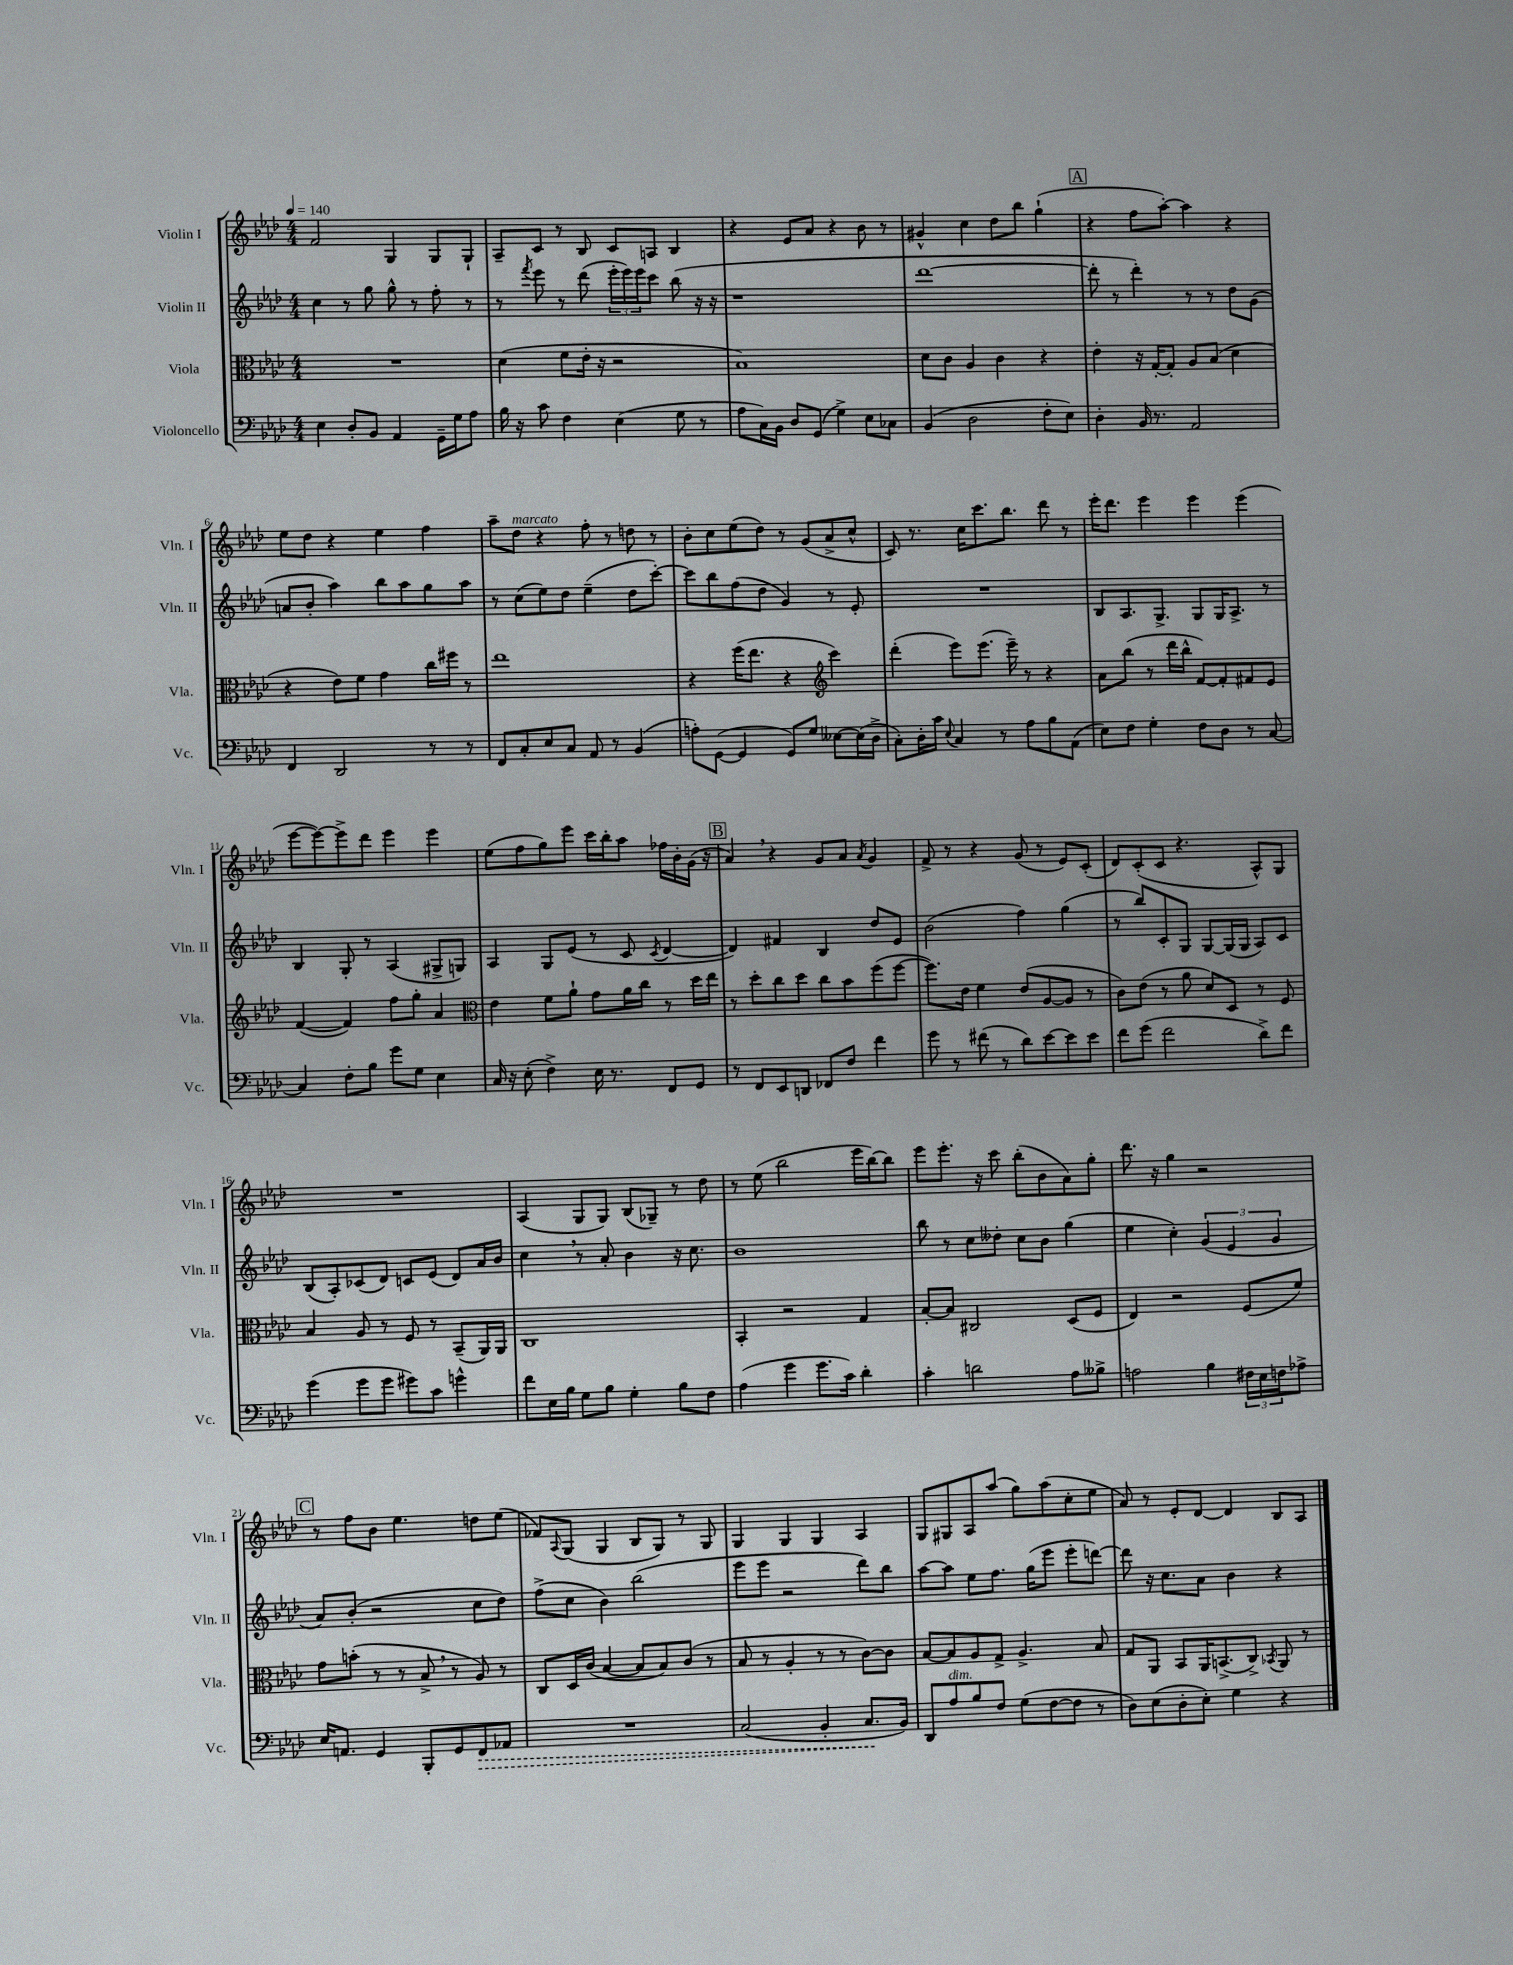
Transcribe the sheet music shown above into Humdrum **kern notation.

**kern	**kern	**kern	**kern
*staff4	*staff3	*staff2	*staff1
*clefF4	*clefC3	*clefG2	*clefG2
*k[b-e-a-d-]	*k[b-e-a-d-]	*k[b-e-a-d-]	*k[b-e-a-d-]
*M4/4	*M4/4	*M4/4	*M4/4
*MM140	*MM140	*MM140	*MM140
4E-	1r	4cc	2f
8D-'	.	8r	.
8BB-	.	8gg	.
4AA-	.	8gg^^	4G
.	.	8r	.
16GG~	.	8ff'	8G
16G	.	.	.
8A-	.	8r	8G`
=	=	=	=
16B-	(4d-	8r	8A-~
16r	.	.	.
.	.	8qfff	.
8c	.	8eee-	8c
4F	8f	8r	8r
.	16e-'	(8ddd-	8B-
.	16r	.	.
(4E-	2r	24eee-'	8c
.	.	24eee-)	.
.	.	24eee-	.
.	.	8ccc	8A
8G	.	(8bb-	4B-
8r	.	16r	.
.	.	16r	.
=	=	=	=
8A-	1B-)	1r	4r
16C)	.	.	.
16BB-	.	.	.
8D-	.	.	8e-
(8GG	.	.	8a-
4G^)	.	.	4r
8E-	.	.	8b-
8C-	.	.	8r
=	=	=	=
(4BB-	8d-	[1ddd-	4g#^^
.	8c	.	.
2D-	4A-	.	4cc
.	4c	.	8dd-
.	.	.	8bb-
8F'	4r	.	(4gg`
8E-)	.	.	.
=	=	=	=
4D-'	4e-'	8ddd-']	4r
.	.	8r	.
16BB-	16r	4ddd-')	8ff
8.r	[16G'	.	.
.	8G']	.	[8aa-')
2AA-	8A-	8r	4aa-]
.	(8B-	8r	.
.	4d-	8dd-	4r
.	.	(8g	.
=	=	=	=
4FF	4r	8a	8ee-
.	.	8b-'	8dd-
2DD-	8e-)	4aa-)	4r
.	8f	.	.
.	4g	8bb-	4ee-
.	.	8aa-	.
8r	16cc	8gg	4ff
.	16ff#	.	.
8r	8r	8aa-	.
=	=	=	=
8FF	1ee-	8r	8aa-~
8C'	.	(8cc	8dd-
8E-	.	8ee-)	4r
8C	.	8dd-	.
8AA-	.	(4ee-~	8ff'
8r	.	.	8r
(4BB-	.	8dd-	8dd
.	.	[8ccc')	8r
=	=	=	=
8A')	4r	8ccc]	8b-'
([8GG	.	8bb-	8cc
4GG]	(16ff	(8ff	(8ee-
.	8.ee-	.	.
.	.	8dd-	8dd-)
8GG)	4r	4g)	8r
8G	.	.	(8g
*	*clefG2	*	*
[8E--	4ccc)	8r	8a-^
(16E--]	.	8e-'	8cc^^
16D-^	.	.	.
=	=	=	=
8C')	(4ddd-'	1r	8c)
16D-'	.	.	8.r
16c	.	.	.
8qqE-	.	.	.
4C	8eee-)	.	.
.	.	.	16cc
.	(8.eee-	.	8.ccc
8r	.	.	.
.	16eee-~)	.	8.bb-
8A-	8r	.	.
8B-	4r	.	8ddd-
(8AA-	.	.	8r
=	=	=	=
8E-)	8a-	8B-	16eee-'
.	.	.	8.ddd-
8F	(8bb-	8.A-	.
4G'	8r	.	4eee-
.	.	8.G^	.
.	16ddd-	.	.
.	16bb-^^	.	.
8F	[8f)	8G	4eee-
8D-	8f']	16G	.
.	.	8.A-^	.
8r	8f#	.	(4eee-
[8C	8e-	8r	.
=	=	=	=
4C]	([4f	4B-	[8eee-
.	.	.	8eee-_)
8F'	4f])	8G'	8eee-^]
8B-	.	8r	8ddd-
8g	8ff	(4A-	4eee-
8G	8gg'	.	.
4E-	4a-	8G#^	4eee-
.	.	8G)	.
=	=	=	=
*	*clefC3	*	*
16C	4e-	4A-	(8ee-
16r	.	.	.
(8E-'	.	.	8ff
4F^)	8f	8G	8gg)
.	8a-`	(8e-	8eee-
16E-	8g	8r	16ccc
8.r	.	.	16bb-'
.	16a-	8c	8aa-
.	16cc	.	.
.	.	8qc	.
8FF	8r	[4d-	16ff-
.	.	.	16b-'
8GG	16dd-	.	(16g
.	16ee-	.	16r
=	=	=	=
8r	8r	4d-])	4a-)
8FF	8dd-'	.	.
8EE-	8cc	4f#	4r
8DD	8dd-	.	.
8FF-	8cc	4B-	8g
8F	8b-	.	8a-
.	.	.	8qa-
4f	(8ff	8dd-	4g
.	[8ff	8e-	.
=	=	=	=
8g	8.ff])	(2b-	8f^
8r	.	.	8r
.	16e-	.	.
(8f#	4f	.	4r
8r	.	.	.
8d-)	(8e-	4ff)	(8g
[8e-	[8A-	.	8r
8e-]	8A-]	(4gg	8e-)
8e-	8r	.	(8c'
=	=	=	=
8f	8c)	8r	8d-)
(8g	(8e-	8bb-)	(8c'
2f	8r	8c'	8c
.	8a-	8G	4.r
.	8d-)	[8G	.
.	8D-	(16G]	.
.	.	16G	.
8d-^)	8r	8A-)	8A-^^)
8f	8F	8c	8G
=	=	=	=
(4g	4B-	(8B-	1r
.	.	8A-')	.
8g	8A-	(8c-	.
8g	8r	8d-)	.
8g#)	8F	8c	.
8c	8r	(8e-	.
4g^^	(8BB-~	8d-)	.
.	16AA-)	16a-	.
.	16AA-	16b-	.
=	=	=	=
8f	1C	4cc	(4A-
16E-	.	.	.
16B-	.	.	.
8G	.	8r	8G
8B-	.	8a-'	8G)
4G'	.	4b-	(8B-
.	.	.	8G-~)
8B-	.	16r	8r
.	.	8.cc	.
8F	.	.	8dd-
=	=	=	=
(4A-	4BB-'	1b-	8r
.	.	.	(8ee-
4g	2r	.	2bb-
8.g	.	.	.
16c)	.	.	.
4d-'	4G	.	16eee-
.	.	.	[16bb-)
.	.	.	8bb-]
=	=	=	=
4c'	[8B-'	8bb-	8eee-
.	8B-]	8r	8.eee-'
2d	2C#	8cc	.
.	.	.	16r
.	.	8dd--'	8ccc
.	.	8cc	(8bb-'
.	.	8b-	8b-
8A-	(8D-	(4gg	8a-)
8B--^	8F	.	8gg'
=	=	=	=
2A	4E-)	4ee-	8.ddd-
.	.	.	16r
.	2r	4cc')	4gg
4B-	.	(6g	2r
.	.	6e-	.
24F#	(8F	.	.
24E-	.	.	.
24F	.	6g	.
8A-^	8f)	.	.
=	=	=	=
16E-	8g	8a-)	8r
8.AA	.	.	.
.	(8b'	(8b-'	8ff
4GG	8r	2r	8b-
.	8r	.	4.ee-
8BBB-'	8B-^	.	.
8GG	8r	.	.
8FF	8A-)	8cc	8dd
8AA-	8r	8dd-)	(8ee-
=	=	=	=
1r	8C	(8ff^	8f-)
.	.	.	8qqA-
.	16D-	8cc	(8G
.	(16c	.	.
.	[4B-	4b-)	4G
.	8B-]	(2bb-	8B-
.	8B-)	.	8G)
.	(8c	.	8r
.	8r	.	8G
=	=	=	=
(2C	8B-	8eee-	4G
.	8r	8eee-	.
.	4A-'	2r	4G
4BB-'	8r	.	4G
.	8r	.	.
8.C	[8c)	8ddd-)	4A-
.	8c]	8bb-	.
16BB-)	.	.	.
=	=	=	=
8DD-	[8B-	[8aa-	8G
8A-	8B-]	8aa-]	8G#
8B-	8A-	8ee-	8A-
8F	8G^	8.ff	(8aa-
(8G	4.A-^	.	8gg)
.	.	(16gg	.
[8F	.	8eee-	(8aa-
8F]	.	8eee-'	8cc'
8r	8B-	[8ddd)	8ee-
=	=	=	=
8D-)	8G	8ddd]	8a-)
(8E-	8AA-	16r	8r
.	.	8.cc	.
8D-'	8BB-	.	8e-'
8E-')	16AA-	8a-	[8d-
.	(8.BB^	.	.
4G	.	4b-	4d-]
.	8C^)	.	.
.	8qBB-	.	.
4r	8AA-	4r	8B-
.	8r	.	8A-
==	==	==	==
*-	*-	*-	*-
